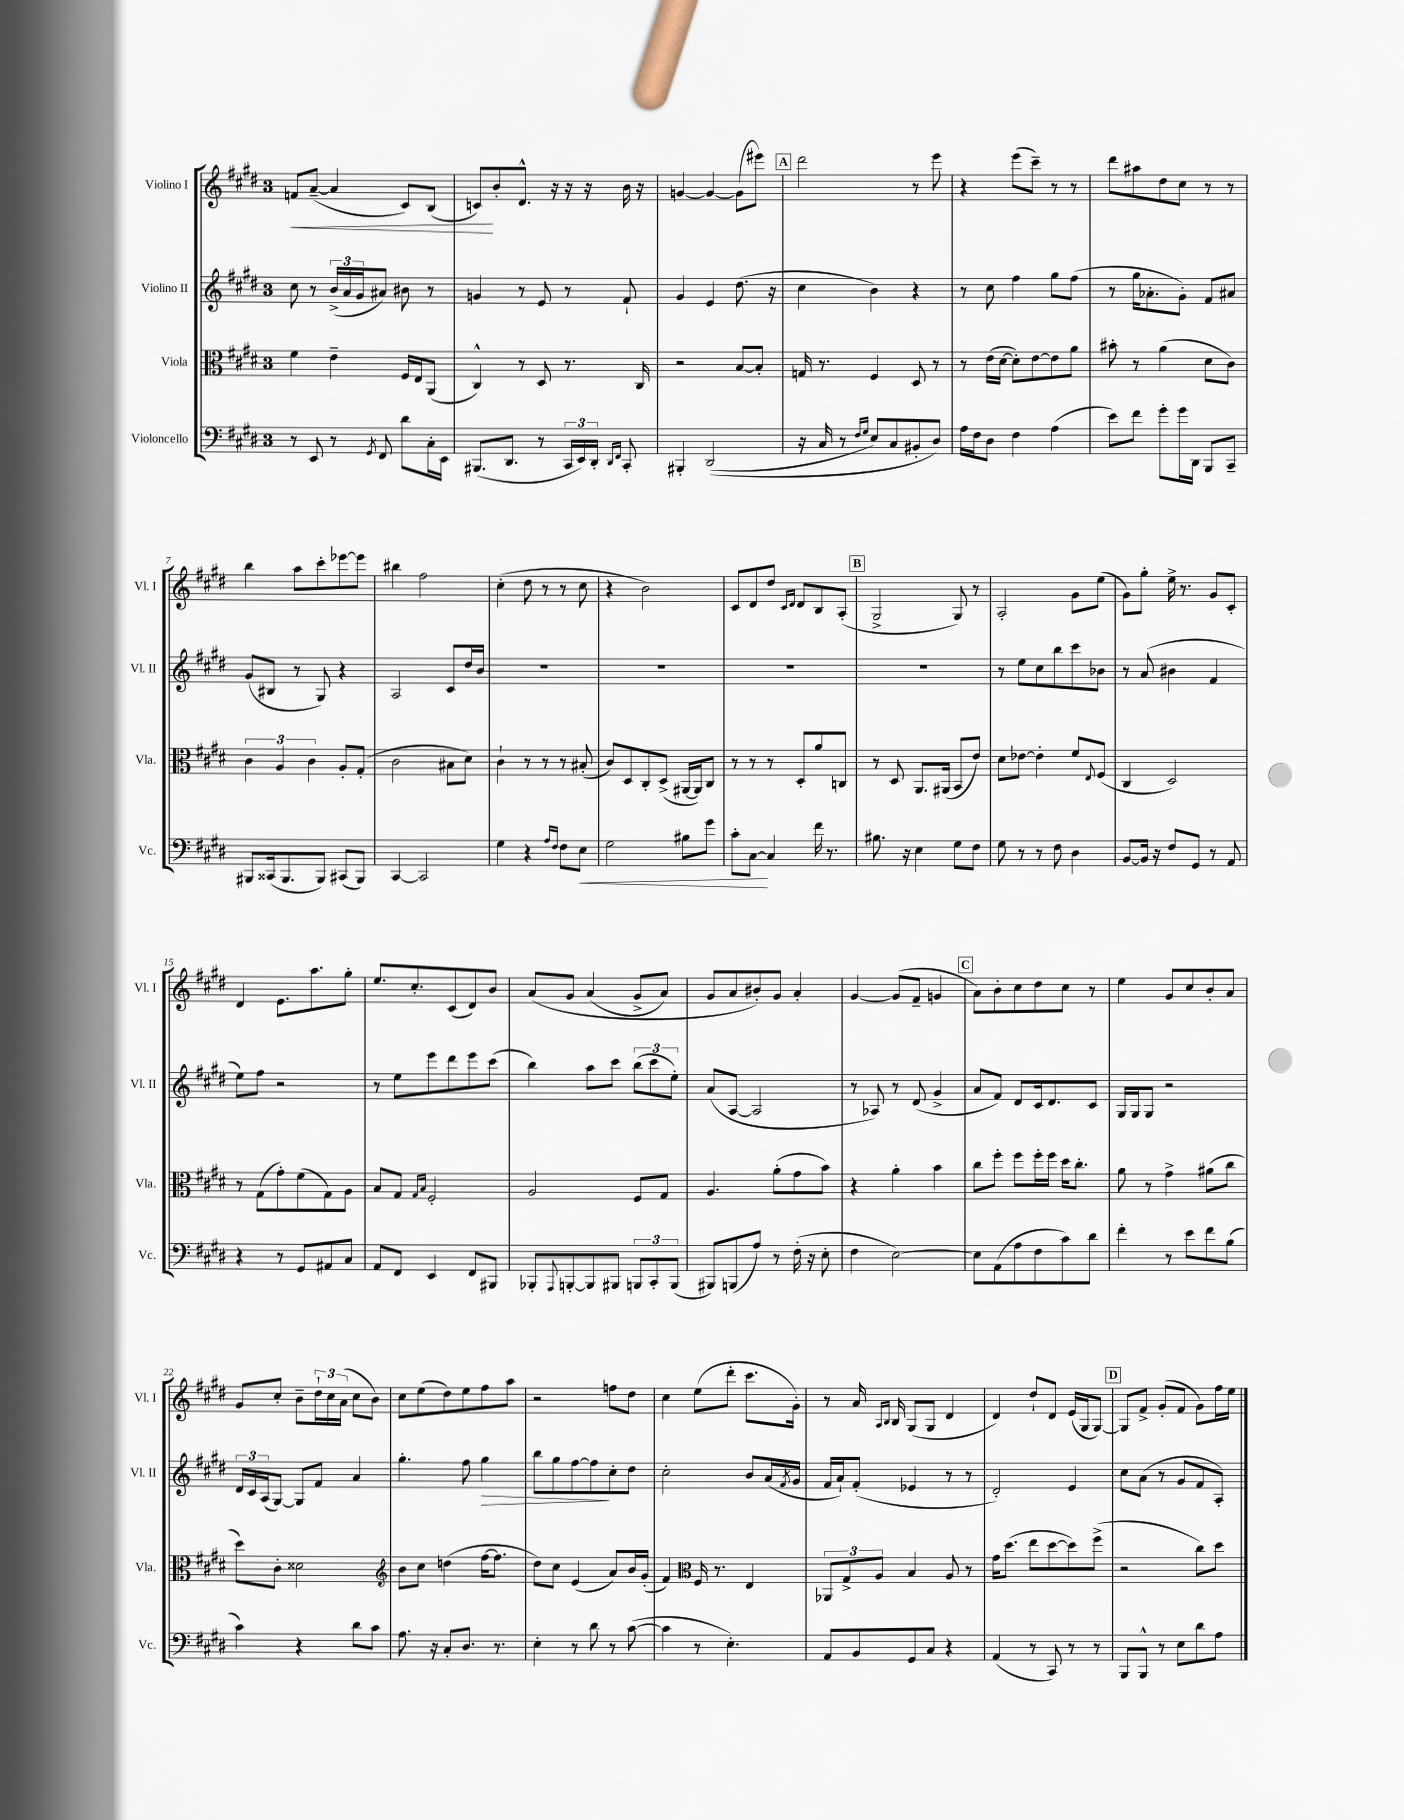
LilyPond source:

<<
\new StaffGroup <<
\new Staff = "s0" \with { instrumentName = "Violino I" shortInstrumentName = "Vl. I" } {
    \clef treble \key e \major \once \override Staff.TimeSignature.style = #'single-digit \time 3/4
    f'8\< a'8~--( a'4 cis'8) b8( |
    c'8\!) b'8-. dis'8.-^ r16 r16 r16 b'16 r16 |
    g'4~ g'4~ g'8( eis'''8) |
    \mark \markup { \box "A" } dis'''2 r8 e'''8 |
    r4 e'''8( cis'''8--) r8 r8 |
    dis'''8 ais''8 dis''8 cis''8 r8 r8 |
    b''4 a''8 cis'''8-. ees'''8~ ees'''8 |
    bis''4 fis''2 |
    cis''4-.( dis''8 r8 r8 cis''8 |
    r4 b'2) |
    cis'8 dis'8 dis''8 \grace { cis'16 dis'16 } dis'8 b8 a8-.( |
    \mark \markup { \box "B" } gis2-> gis8) r8 |
    a2-. gis'8 e''8( |
    gis'8) gis''8-. e''16-> r8. gis'8 cis'8-. |
    dis'4 e'8. a''8. gis''8-. |
    e''8. cis''8.-. cis'8( dis'8) b'8 |
    a'8\( gis'8 a'4( gis'8-> a'8) |
    gis'8 a'8 bis'8-.\) gis'8 a'4-. |
    gis'4~ gis'8( fis'8-- g'4 |
    \mark \markup { \box "C" } a'8) b'8-. cis''8 dis''8 cis''8 r8 |
    e''4 gis'8 cis''8 b'8-. a'8 |
    gis'8 cis''8-. b'8-- \tuplet 3/2 { dis''16-! cis''16 a'16( } cis''8 b'8) |
    cis''8 e''8( dis''8) e''8 fis''8 a''8 |
    r2 f''8 dis''8 |
    cis''4 e''8( dis'''8-. cis'''8. gis'16-.) |
    r8 a'16 \grace { a16 b16 } b16 gis8( gis8 dis'4 |
    dis'4) dis''8-! dis'8 e'16( gis16 gis8~) |
    \mark \markup { \box "D" } gis8 fis'8-> gis'8-.( fis'8 gis'8) fis''16 e''16 \bar "|." |
}
\new Staff = "s1" \with { instrumentName = "Violino II" shortInstrumentName = "Vl. II" } {
    \clef treble \key e \major \once \override Staff.TimeSignature.style = #'single-digit \time 3/4
    cis''8 r8 \tuplet 3/2 { b'16->( a'16 gis'16 } ais'8) bis'8 r8 |
    g'4 r8 e'8 r8 fis'8-! |
    gis'4 e'4 dis''8.( r16 |
    \mark \markup { \box "A" } cis''4 b'4) r4 |
    r8 cis''8 fis''4 gis''8 fis''8( |
    r8 gis''16 aes'8.-. gis'8-.) fis'8 ais'8 |
    gis'8( bis8 r8 gis8) r4 |
    a2 cis'8 dis''16 b'16 |
    R2. |
    R2. |
    R2. |
    \mark \markup { \box "B" } R2. |
    r8 e''8 cis''8 b''8 cis'''8 bes'8 |
    r8 a'8( bis'4 fis'4 |
    e''8) fis''8 r2 |
    r8 e''8 e'''8 dis'''8 e'''8 cis'''8( |
    b''4) a''8 cis'''8 \tuplet 3/2 { b''8( cis'''8 e''8-.) } |
    a'8( a8~ a2 |
    r8 aes8) r8 dis'8( gis'4-> |
    \mark \markup { \box "C" } a'8 fis'8) dis'8 cis'16 dis'8. cis'8 |
    gis16 gis16 gis8 r2 |
    \tuplet 3/2 { dis'16 cis'16 a16( } gis8~) gis8 fis'8 a'4 |
    gis''4.-. fis''8 gis''4\> |
    b''8 gis''8 fis''8~ fis''8\! cis''8-. dis''8 |
    cis''2-. b'8 a'16( \acciaccatura { fis'8 } gis'16 |
    fis'16 a'16-!) fis'8-.( ees'4 r8 r8 |
    dis'2-.) e'4 |
    \mark \markup { \box "D" } cis''8 a'8( r8 gis'8 fis'8 a8-.) \bar "|." |
}
\new Staff = "s2" \with { instrumentName = "Viola" shortInstrumentName = "Vla." } {
    \clef alto \key e \major \once \override Staff.TimeSignature.style = #'single-digit \time 3/4
    fis'4 e'4-- fis16 e16 a,8( |
    cis4-^) r8 dis8 r8. cis16 |
    r2 b8~ b8-. |
    \mark \markup { \box "A" } g16 r8. fis4 dis8 r8 |
    r8 e'16( dis'16~ dis'8-.) e'8~ e'8 a'8 |
    bis'8-. r8 a'4( dis'8 cis'8) |
    \tuplet 3/2 { cis'4 a4 cis'4 } a8-. gis8-.( |
    cis'2 bis8 dis'8) |
    cis'4-! r8 r8 r8 bis8-.( |
    cis'8) dis8 cis8-. dis8->( ais,16~ ais,16) cis8 |
    r8 r8 r8 dis8-. a'8 c8 |
    \mark \markup { \box "B" } r8 dis8 a,8. ais,16( b,8 e'8) |
    dis'8 ees'8~ ees'4-. fis'8 \appoggiatura { e8 } fis8( |
    cis4 dis2) |
    r8 gis8( gis'8-.) fis'8( gis8) a8 |
    b8 gis8 \grace { gis16 b16 } fis2-. |
    a2 fis8 gis8 |
    a4. a'8-.( gis'8 b'8) |
    r4 a'4-. b'4 |
    \mark \markup { \box "C" } cis''8 fis''8-. fis''8 fis''16-. fis''16 dis''16 cis''8.-. |
    a'8 r8 gis'4-> ais'8( cis''8 |
    dis''8) cis'8-. disis'2 |
    \clef treble b'8 cis''8 d''4( fis''16~ fis''8. |
    dis''8) cis''8 e'4( a'8) b'16 gis'16-.( |
    fis'4) \clef alto fis16 r8. e4 |
    \tuplet 3/2 { aes,8 gis8-> a8 } b4 a8 r8 |
    gis'16 dis''8.( e''8 dis''8~ dis''8) fis''8->( |
    \mark \markup { \box "D" } r2 cis''8) dis''8 \bar "|." |
}
\new Staff = "s3" \with { instrumentName = "Violoncello" shortInstrumentName = "Vc." } {
    \clef bass \key e \major \once \override Staff.TimeSignature.style = #'single-digit \time 3/4
    r8 e,8 r8 \acciaccatura { gis,8 } fis,8 dis'8 cis16-. e,16 |
    bis,,8.( dis,8. r8 \tuplet 3/2 { cis,16 e,16) dis,16-. } \grace { dis,16 fis,16 } cis,8-. |
    bis,,4-. dis,2(\( |
    \mark \markup { \box "A" } r16 cis16 r8 \grace { fis16 gis16 } e8) cis8 bis,8-. dis8\) |
    a16 fis16 dis8 fis4 a4( |
    e'8) fis'8 gis'8-. gis'16 dis,16 b,,8 cis,8-- |
    bis,,8 cisis,16( bis,,8. bis,,8) cis,8( bis,,8) |
    cis,4~ cis,2 |
    gis4 r4 \grace { a16 fis16 } fis8 e8\< |
    gis2 bis8 gis'8 |
    cis'8-. cis8~\! cis4 fis'16 r8. |
    \mark \markup { \box "B" } bis8. r16 e4 gis8 fis8 |
    gis8 r8 r8 fis8 dis4 |
    b,8~ b,16 r16 fis8 gis,8 r8 a,8 |
    r4 r8 gis,8 ais,8 cis8 |
    a,8 fis,8 e,4 fis,8 bis,,8 |
    bes,,8-. \appoggiatura { a,,8 } b,,8~-. b,,8 bis,,8 \tuplet 3/2 { b,,8 cis,8-. b,,8( } |
    bis,,8) b,,8( a8) r8 fis16-.( r16 e8-. |
    fis4 e2~) |
    \mark \markup { \box "C" } e8 a,8( a8 fis8 cis'8) dis'8 |
    fis'4-. r8 e'8 fis'8 b8( |
    cis'4) r4 dis'8 cis'8 |
    a8. r16 cis8-. dis8. r8. |
    e4-. r8 dis'8 r8 cis'8~( |
    cis'4 r8 e4.-.) |
    a,8 b,8 gis,8 cis8 r4 |
    a,4( r8 cis,8) r8 r8 |
    \mark \markup { \box "D" } b,,8 b,,8-^ r8 e8 dis'8 a8 \bar "|." |
}
>>
>>
